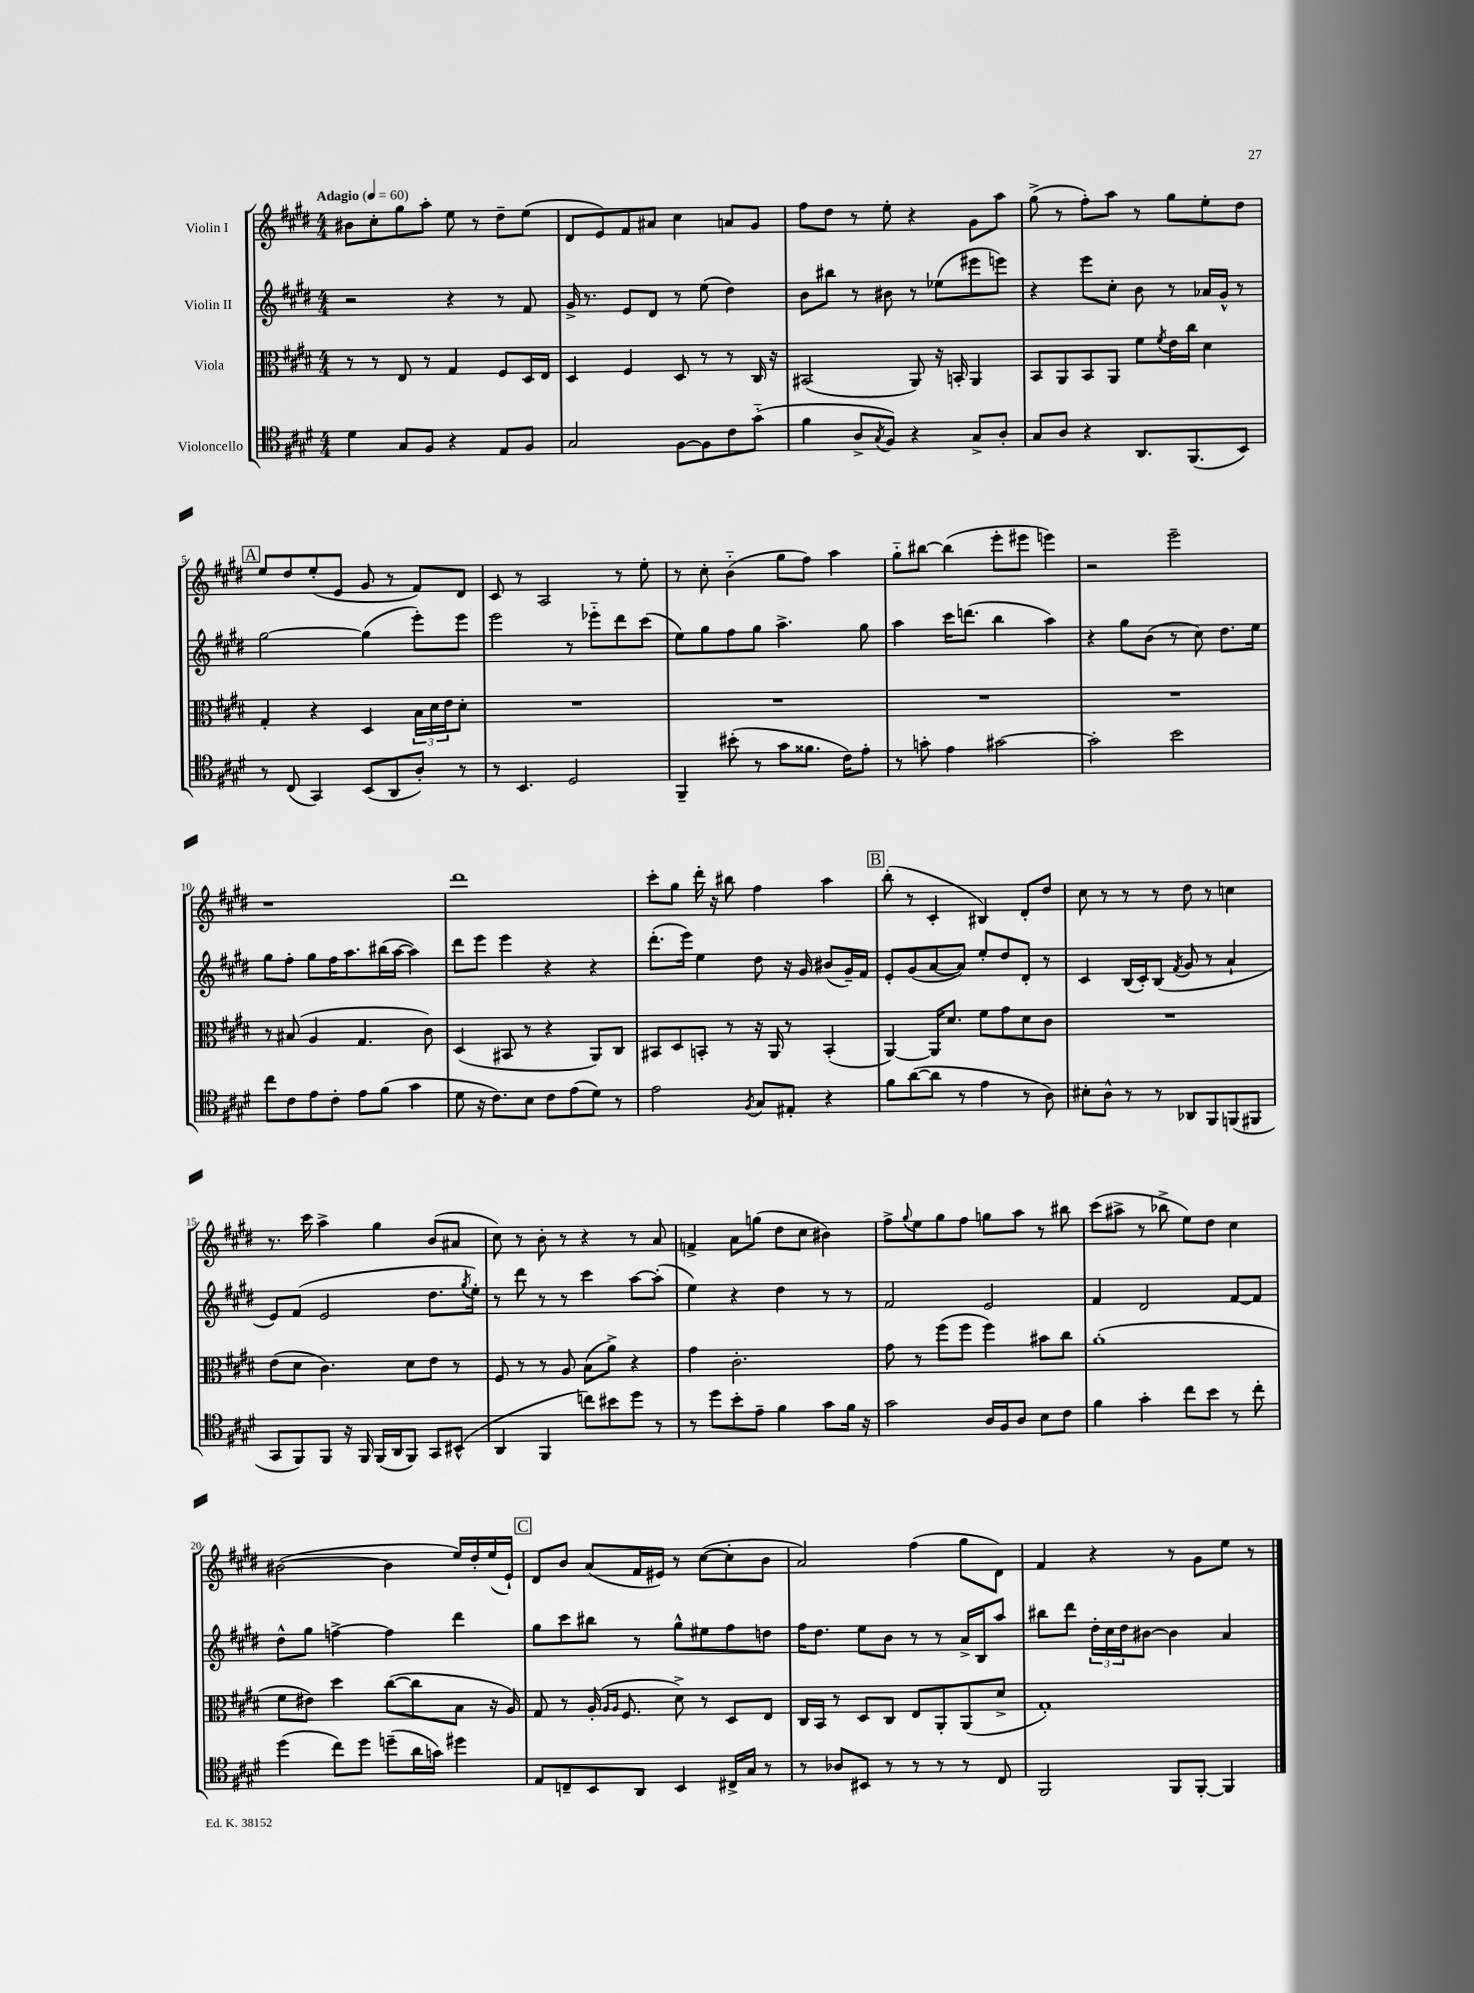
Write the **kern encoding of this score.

**kern	**kern	**kern	**kern
*part4	*part3	*part2	*part1
*staff4	*staff3	*staff2	*staff1
*I"Violoncello	*I"Viola	*I"Violin II	*I"Violin I
*clefC4	*clefC3	*clefG2	*clefG2
*k[f#c#g#d#]	*k[f#c#g#d#]	*k[f#c#g#d#]	*k[f#c#g#d#]
*M4/4	*M4/4	*M4/4	*M4/4
*MM60	*MM60	*MM60	*MM60
=1	=1	=1	=1
!	!	!	!LO:TX:a:B:t=Adagio
4d#\	8r	2r	8b#X\L
.	8r	.	8cc#'\
8G#/L	8E/	.	8gg#\
8F#/J	8r	.	8aa'\J
4r	4G#/	4r	8ee\
.	.	.	8r
8E/L	8F#/L	8r	8dd#~\L
8F#/J	16D#/L	8f#/	(8ee\J
.	16E/JJ	.	.
=2	=2	=2	=2
2G#/	4D#/	16g#^/	8d#/L
.	.	8.r	.
.	.	.	8e/)
.	4F#/	8e/L	8f#/
.	.	8d#/J	8a#X/J
[8F#\L	8D#/	8r	4cc#\
8F#\]	8r	(8ee\	.
8c#\	8r	4dd#\)	8an/L
(8g#\J	16C#/	.	8g#/J
.	16r	.	.
=3	=3	=3	=3
4f#\	(2BB#X/	8b\L	8ff#\L
.	.	8bb#X\J	8dd#\J
8A^/L	.	8r	8r
8qG#/	.	.	.
8F#/J)	.	8b#X\	8ee'\
4r	8AA/)	8r	4r
.	16r	(8ee-X\L	.
.	16BBn'/	.	.
8G#^/L	4AA/	8eee#X\	8g#\L
8A'/J	.	8eeen\J)	8aa\J
=4	=4	=4	=4
8G#/L	8BB/L	4r	(8gg#^\
8A/J	8AA/	.	8r
4r	8BB/	8eee\L	8ff#'\L)
.	8AA/J	8cc#'\J	8aa\J
8.AA/L	8f#\L	8b\	8r
.	8qf#/	.	.
.	16e\L	8r	8gg#\L
(8.FF#/	16cc#\JJ	.	.
.	4d#\	16a-X/LL	8ee'\
.	.	16g#^^/JJ	.
8BB/J)	.	8r	8dd#\J
!!LO:LB:g=z
!!LO:REH:place=s1:t=A
=5	=5	=5	=5
8r	4G#'/	[2gg#\	8ee/L
(8C#/	.	.	8dd#/
4GG#/)	4r	.	(8ee'/
.	.	.	8e/J
(8BB/L	4D#/	(4gg#\]	8g#/
8AA/	.	.	8r
8A'/J)	24B\LL	8eee'\L)	8f#/L)
.	24d#\	.	.
.	24e\J	.	.
8r	8d#'\J	8eee\J	8d#/J
=6	=6	=6	=6
8r	1r	2eee\	8c#/
4.BB/	.	.	8r
.	.	.	2A/
2D#/	.	8r	.
.	.	8eee-X\L	.
.	.	8ddd#\	8r
.	.	(8ccc#\J	8ee'\
=7	=7	=7	=7
4FF#~/	1r	8ee\L)	8r
.	.	8gg#\	8cc#'\
(8b#X'\	.	8ff#\	(4b\
8r	.	8gg#\J	.
8g#\L	.	4.aa^\	8gg#\L
8.f##X\J	.	.	8ff#\J)
.	.	.	4aa\
16c#\KL)	.	.	.
8e'\J	.	8gg#\	.
=8	=8	=8	=8
8r	1r	4aa\	8gg#\L
8gn'\	.	.	[8bb#X\J
4e\	.	16ccc#\KL	(4bb#\]
.	.	(8.dddn\J	.
[2g#X\	.	4bb\	8eee'\L
.	.	.	8eee#X\J
.	.	4aa\)	4eeen\)
=9	=9	=9	=9
2g#'\]	1r	4r	2r
.	.	8gg#\L	.
.	.	(8b\J	.
2b\	.	8r	2eee~\
.	.	8cc#\)	.
.	.	8.dd#\L	.
.	.	16ee\Jk	.
!!LO:LB:g=z
=10	=10	=10	=10
8cc#\L	8r	8gg#\L	1r
8c#\	(8B#X/	8ff#'\J	.
8e\	4A/	8gg#\L	.
8c#'\J	.	16ff#\K	.
.	.	8.aa\	.
8e\L	4.G#/	.	.
(8f#\J	.	(16bb#X\L	.
.	.	[16aa\JJ	.
4g#\	.	4aa\])	.
.	8c#\)	.	.
=11	=11	=11	=11
8d#\	(4D#/	8ddd#\L	1ddd#
16r	.	8eee\J	.
8.c#\L)	.	.	.
.	8BB#X/	4eee\	.
8B\J	8r	.	.
8c#\L	4r	4r	.
(8e\	.	.	.
8d#\J)	8AA/L)	4r	.
8r	8C#/J	.	.
=12	=12	=12	=12
2e\	8BB#X/L	(8.ddd#'\L	8ccc#'\L
.	8D#/	.	8gg#\J
.	.	16eee\Jk)	.
.	8BBn'/J	4ee\	16ddd#'\
.	.	.	16r
.	8r	.	8bb#X\
8qF#/	.	.	.
8G#/L	16r	8dd#\	4ff#\
.	16AA/	.	.
8E#X'/J	8r	16r	.
.	.	16g#/	.
4r	(4BB'/	(8b#X/L	4aa\
.	.	16g#~/L)	.
.	.	16f#/JJ	.
!!LO:REH:place=s1:t=B
=13	=13	=13	=13
8f#\L	[4AA/)	8e'/L	(8bb'\
([8a\	.	(8g#/	8r
8a\J]	16AA/KL]	[8a/	4c#'/
.	8.d#/J	.	.
8r	.	8a/J])	.
4e\	8f#\L	8ee'/L	4B#X/)
.	8g#\	8dd#/	.
8r	8d#\	8d#'/J	8d#'/L
8A\)	8c#\J	8r	8dd#/J
=14	=14	=14	=14
8B#X'\L	1r	4c#/	8cc#\
8A^^\J	.	.	8r
8r	.	(16B/LL	8r
.	.	16c#'/J)	.
8r	.	(8B/J	8r
.	.	8qf#/	.
8AA-X/L	.	8g#/	8dd#\
8FF#/	.	8r	8r
(8FFn/	.	4a`/	4ccn\
8FF#X/J	.	.	.
!!LO:LB:g=z
=15	=15	=15	=15
8GG#/L	(8e\L	8e/L)	8.r
8FF#/)	8d#\J	(8f#/J	.
.	.	.	16ccc#\
8FF#/J	4.c#\)	2e/	4aa^\
16r	.	.	.
16FF#/	.	.	.
(16FF#/LL	.	.	4gg#\
16AA/J	.	.	.
8FF#/J)	8d#\L	.	.
8GG#/L	8e\J	8.dd#\L	(8b/L
(8BB#X^^/J	8r	.	8a#X/J
.	.	8qgg#/	.
.	.	16ee'\Jk)	.
=16	=16	=16	=16
4AA/	8F#/	8r	8cc#\)
.	8r	8ddd#\	8r
4FF#/	8r	8r	8b'\
.	8A/	8r	8r
8ccn\L)	(8B\L	4ccc#\	4r
8b#X\	8a^\J)	.	.
8dd#\J	4r	[8aa\L	8r
8r	.	(8aa'\J]	8a/
=17	=17	=17	=17
8r	4g#\	4ee\)	4fn^/
8dd#\L	.	.	.
8b'\	2.c#'\	4r	8a\L
8e~\J	.	.	(8ggn\J
4f#\	.	4dd#\	8dd#\L
.	.	.	8cc#\J
8g#\L	.	8r	4b#X\)
16f#\Jk	.	8r	.
16r	.	.	.
=18	=18	=18	=18
2g#\	8g#\	2f#/	8ff#^\L
.	.	.	8qqgg#/
.	8r	.	8ee\
.	(8ff#\L	.	8gg#\
.	8ff#\J	.	8ff#\J
16A/LL	4ff#\)	2e/	8ggn\L
16F#/J	.	.	.
8A/J	.	.	8aa\J
8B\L	8b#X\L	.	8r
8c#\J	8cc#\J	.	8bb#X\
=19	=19	=19	=19
4f#\	(1a'	4f#/	(8ccc#\L
.	.	.	8aa#X^\J
4g#'\	.	2d#/	8r
.	.	.	8bb-X^\
8cc#\L	.	.	8ee\L)
8b\J	.	.	8dd#\J
8r	.	[8f#/L	4cc#\
8cc#'\	.	8f#/J]	.
!!LO:LB:g=z
=20	=20	=20	=20
(4dd#\	8f#\L	8dd#^^\L	([2b#X\
.	8e#X\J)	8gg#\J	.
8cc#\L)	4dd#\	[4ffn^\	.
8dd#\J	.	.	.
(8ddn~\L	([8cc#\L	4ff\]	4b#\]
16a\L	8cc#\]	.	.
16gn\JJ)	.	.	.
4dd#X\	8B\J	4ddd#\	16ee/LL)
.	.	.	16dd#'/
.	16r	.	(16ee/
.	16A/)	.	16e`/JJ)
!!LO:REH:place=s1:t=C
=21	=21	=21	=21
8E/L	8G#/	8gg#\L	8d#/L
8Cn~/	8r	8ccc#\	8b/J
8BB/	(16A'/	8bb#X\J	(8a/L
.	16qqA/LL	.	.
.	16qqA/JJ	.	.
.	8.F#/	.	.
8AA/J	.	8r	16f#/L
.	.	.	16e#X/JJ)
4BB/	8d#^\)	8gg#^^\L	8r
.	8r	8ee#X\	([8cc#\L
16C#X^/LL	8D#/L	8ff#\	8cc#'\]
16G#/JJ	.	.	.
8r	8E/J	8ddn\J	8b\J
=22	=22	=22	=22
8r	16C#/LL	16ff#\KL	2a/)
.	16BB/JJ	8.dd#\J	.
8A-X/L	8r	.	.
8BB#X/J	8D#/L	8ee\L	.
8r	8C#/J	8b\J	.
8r	8E/L	8r	(4ff#\
8r	8AA'/	8r	.
8r	(8AA/	16a^/LL	8gg#\L
.	.	16B/J	.
8C#/	8d#^/J	8aa/J	8d#\J)
=23	=23	=23	=23
2FF#/	1G#')	8bb#X\L	4f#/
.	.	8ddd#\J	.
.	.	24dd#'\LL	4r
.	.	24cc#\	.
.	.	24dd#\J	.
.	.	[8b#X\J	.
8FF#/L	.	4b#\]	8r
[8FF#'/J	.	.	8g#\L
4FF#/]	.	4a/	8ee\J
.	.	.	8r
==	==	==	==
*-	*-	*-	*-
